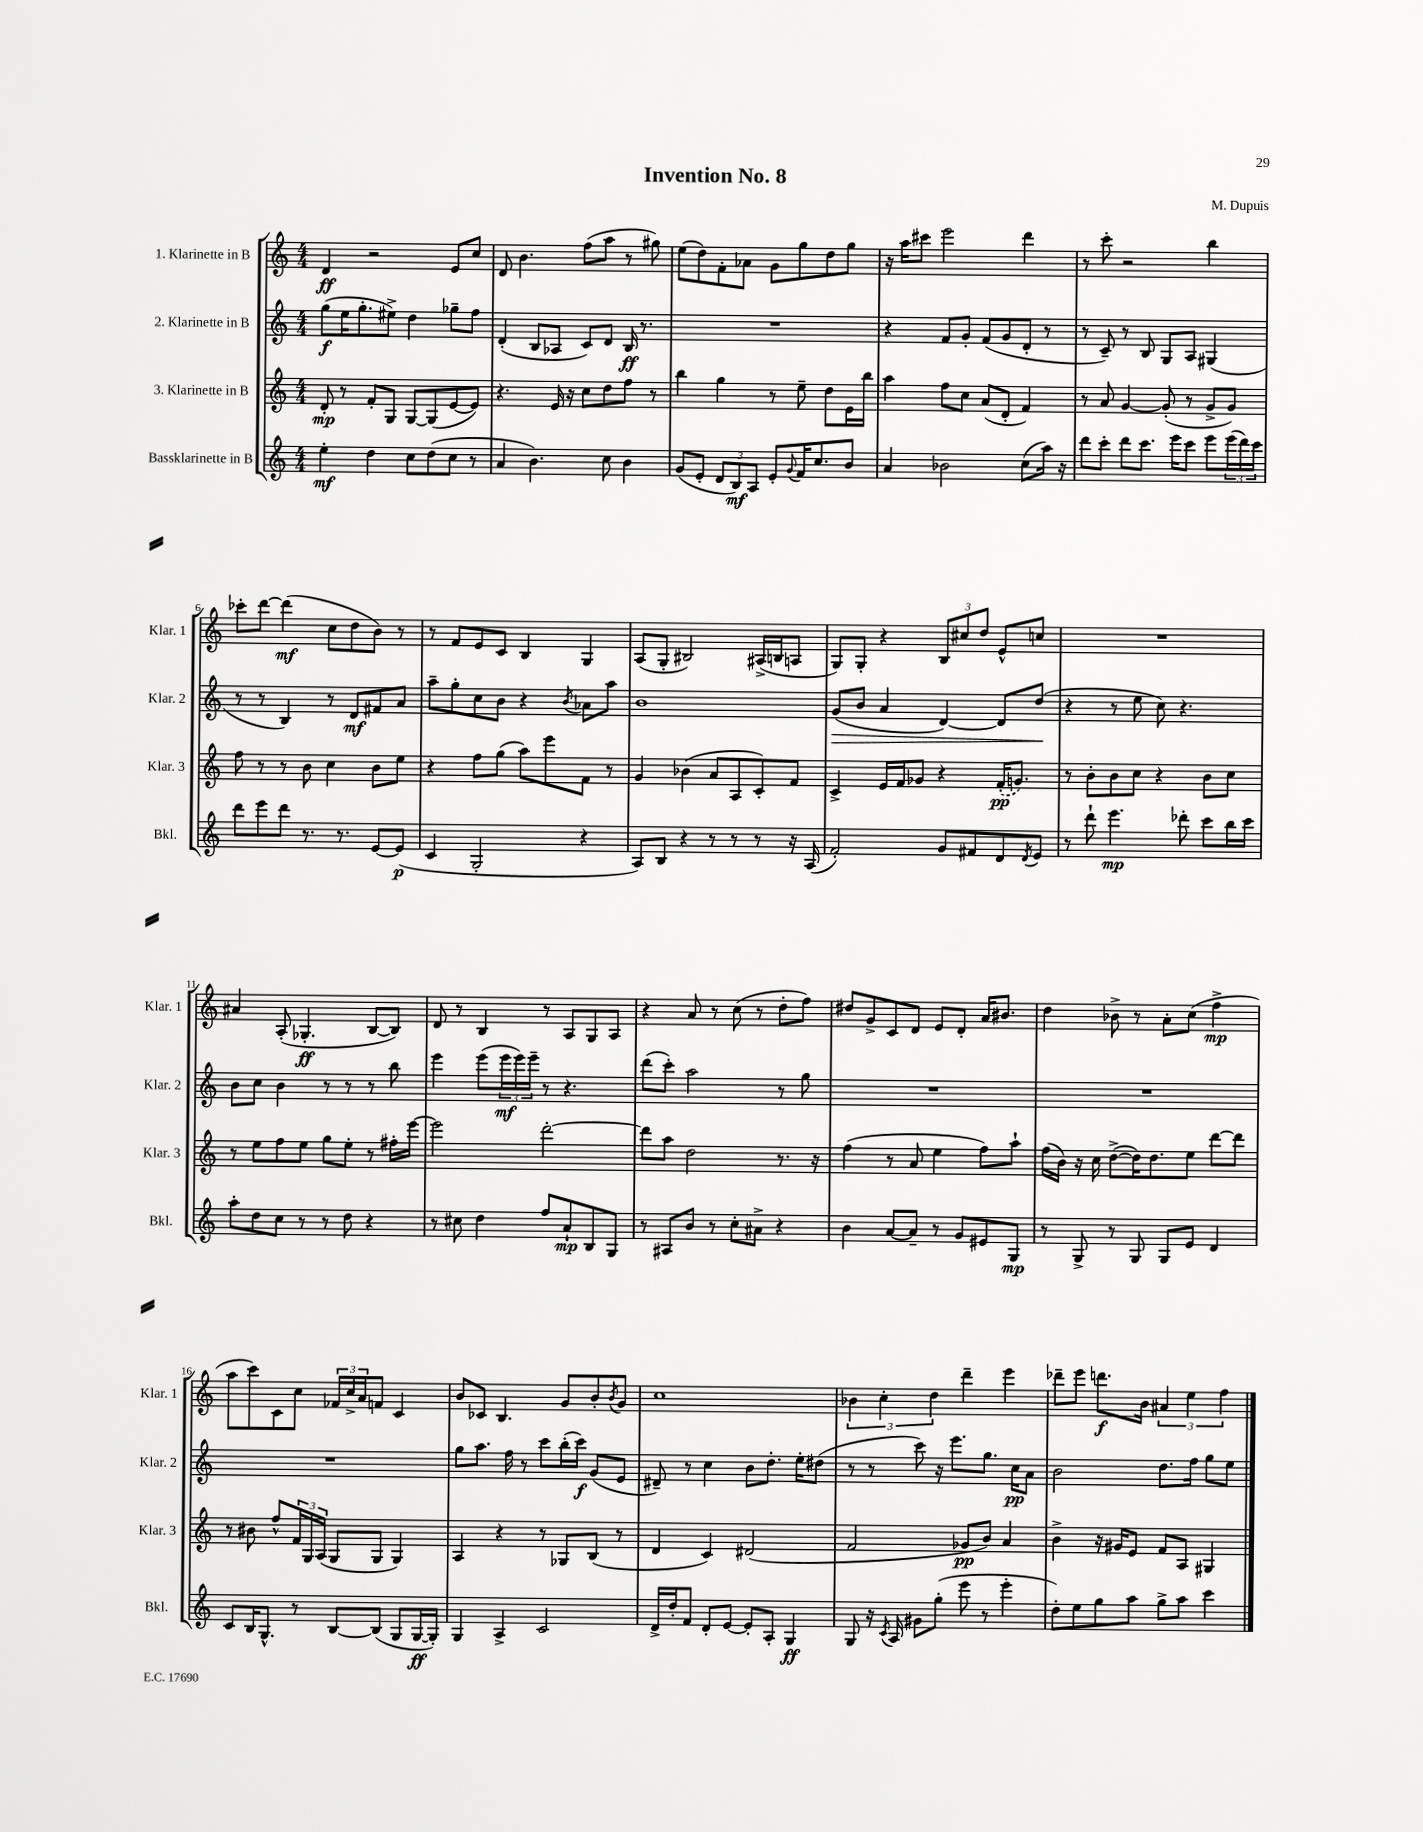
\header { title = "Invention No. 8" composer = "M. Dupuis" }
<<
\new StaffGroup <<
\new Staff = "s0" \with { instrumentName = "1. Klarinette in B" shortInstrumentName = "Klar. 1" } {
    \clef treble \key c \major \numericTimeSignature \time 4/4
    d'4\ff r2 e'8 c''8 |
    d'8 b'4. f''8( a''8 r8 gis''8) |
    e''8( d''8) f'8-. aes'8 g'8 g''8 d''8 g''8 |
    r16 a''16 cis'''8 e'''2 d'''4 |
    r8 c'''8-. r2 b''4 |
    ces'''8-. d'''8~ d'''4\mf( c''8 d''8 b'8) r8 |
    r8 f'8 e'8 c'8 b4 g4 |
    a8( g8-. bis2) ais16->( b16 a8 |
    g8) g8-. r4 \tuplet 3/2 { b8 cis''8 d''8 } e'8-^ c''8 |
    R1 |
    ais'4 a8-.( ges4.-.\ff b8~ b8) |
    d'8 r8 b4 r8 a8 g8 a8 |
    r4 a'8 r8 c''8( r8 d''8-. f''8) |
    dis''8 g'8-> c'8 d'8 e'8 d'8-. a'16 bis'8. |
    d''4 bes'8-> r8 a'8-. c''8( f''4->\mp |
    a''8 c'''8) c'8 c''8 \tuplet 3/2 { fes'16 c''16-> a'16 } f'8 c'4 |
    b'8 ces'8 b4. g'8 b'8-. \acciaccatura { b'8 } g'8 |
    c''1 |
    \tuplet 3/2 { bes'4 c''4-. d''4 } d'''4-- e'''4 |
    des'''8-- e'''8 d'''8.\f b'16 \tuplet 3/2 { ais'4 e''4 f''4 } \bar "|." |
}
\new Staff = "s1" \with { instrumentName = "2. Klarinette in B" shortInstrumentName = "Klar. 2" } {
    \clef treble \key c \major \numericTimeSignature \time 4/4
    g''8\f( e''16 g''8.-. eis''8->) d''4 ges''8-- f''8 |
    d'4-.( b8 aes8 c'8) d'8 b16\ff r8. |
    R1 |
    r4 f'8 g'8-. f'8( g'8 d'8-. r8 |
    r8 c'8--) r8 b8 g8 a8 gis4( |
    r8 r8 b4) r8 d'8\mf fis'8 a'8 |
    a''8-- g''8-. c''8 b'8 r4 \acciaccatura { b'8 } aes'8 a''8 |
    b'1 |
    g'8\>( b'8 a'4 d'4~) d'8 d''8\!( |
    r4 r8 e''8 c''8) r4. |
    b'8 c''8 b'4 r8 r8 r8 b''8 |
    e'''4 e'''8( \tuplet 3/2 { e'''16\mf e'''16) e'''16-- } r8 r4. |
    d'''8( c'''8-.) a''2 r8 g''8 |
    R1 |
    R1 |
    R1 |
    g''8 a''8. f''16 r8 c'''8 b''16-.( c'''16\f) g'8( e'8 |
    dis'8--) r8 c''4 b'8 d''8.-. e''16-. dis''8( |
    r8 r8 c'''8) r16 e'''8. g''8. c''16\pp a'8 |
    b'2 d''8. f''16 g''8 e''8 \bar "|." |
}
\new Staff = "s2" \with { instrumentName = "3. Klarinette in B" shortInstrumentName = "Klar. 3" } {
    \clef treble \key c \major \numericTimeSignature \time 4/4
    d'8-.\mp r8 f'8-. g8 g8~ g8( e'8~ e'8) |
    r4. e'16 r16 c''8 d''8 f''8 r8 |
    b''4 g''4 r8 e''8-- d''8 e'16 b''16 |
    a''4 f''8 c''8 a'8( d'8-. f'4) |
    r8 a'8 g'4~ g'8-.( r8 g'8-> g'8) |
    f''8 r8 r8 b'8 c''4 b'8 e''8 |
    r4 f''8 g''8( a''8) e'''8 f'8 r8 |
    g'4 bes'4( a'8 a8 c'8-.) f'8 |
    c'4-> e'16 f'16 ges'8 r4 \once \slurDashed f'16-.\pp( g'8.) |
    r8 b'8-. b'8 c''8 r4 b'8 c''8 |
    r8 e''8 f''8 e''8 g''8 e''8-. r8 fis''16-. e'''16~ |
    e'''2 d'''2~-. |
    d'''8 a''8 d''2 r8. r16 |
    f''4( r8 a'8 e''4 f''8) a''8-! |
    f''16( b'16) r16 c''16 d''8~->( d''16) d''8. e''8 d'''8~ d'''8 |
    r8 bis'8 f''8-^ \tuplet 3/2 { f'16 g16 a16( } g8 g8 g4) |
    a4 r4 r8 ges8 b8( r8 |
    d'4 c'4) dis'2( |
    f'2 ges'8\pp b'8) a'4 |
    b'4-> r16 gis'16 e'8 f'8 a8 gis4 \bar "|." |
}
\new Staff = "s3" \with { instrumentName = "Bassklarinette in B" shortInstrumentName = "Bkl." } {
    \clef treble \key c \major \numericTimeSignature \time 4/4
    e''4-.\mf d''4 c''8 d''8( c''8 r8 |
    a'4 b'4.) c''8 b'4 |
    g'8( e'8-. \tuplet 3/2 { d'8 b8\mf) a8 } e'8-. \appoggiatura { g'8 } f'16 c''8. b'8 |
    a'4 bes'2 c''8( a''16) r16 |
    d'''8 c'''8-. d'''8 c'''8. e'''16 c'''8 e'''8 \tuplet 3/2 { e'''16( d'''16) c'''16 } |
    d'''8 e'''8 d'''8 r8. r8. e'8~ e'8\p( |
    c'4 g2-. r4 |
    a8) b8 r4 r8 r8 r8 r16 a16( |
    f'2-.) g'8 fis'8 d'8 \acciaccatura { d'8 } e'8 |
    r8 d'''8-! e'''4.\mp des'''8-. c'''8 b''16 c'''16 |
    a''8-. d''8 c''8 r8 r8 d''8 r4 |
    r8 cis''8 d''4 f''8 a'8-!\mp b8 g8 |
    r8 ais8 b'8 r8 c''8-. ais'8-> r4 |
    b'4 a'8~ a'8-- r8 g'8 eis'8 g8\mp |
    r8 g8-> r8 g8 g8 e'8 d'4 |
    c'8 b16 g8.-^ r8 b8~ b8( g8 g16~\ff g16-.) |
    g4 a4-> c'2 |
    d'16-> d''16-. f'8 d'8-. e'8~ e'8-. a8-. g4\ff |
    g8 r16 \acciaccatura { c'8 } a16 gis'8 g''8-.( e'''8 r8 e'''4-. |
    d''8-.) e''8 g''8 a''8 g''8-> a''8 c'''4 \bar "|." |
}
>>
>>
